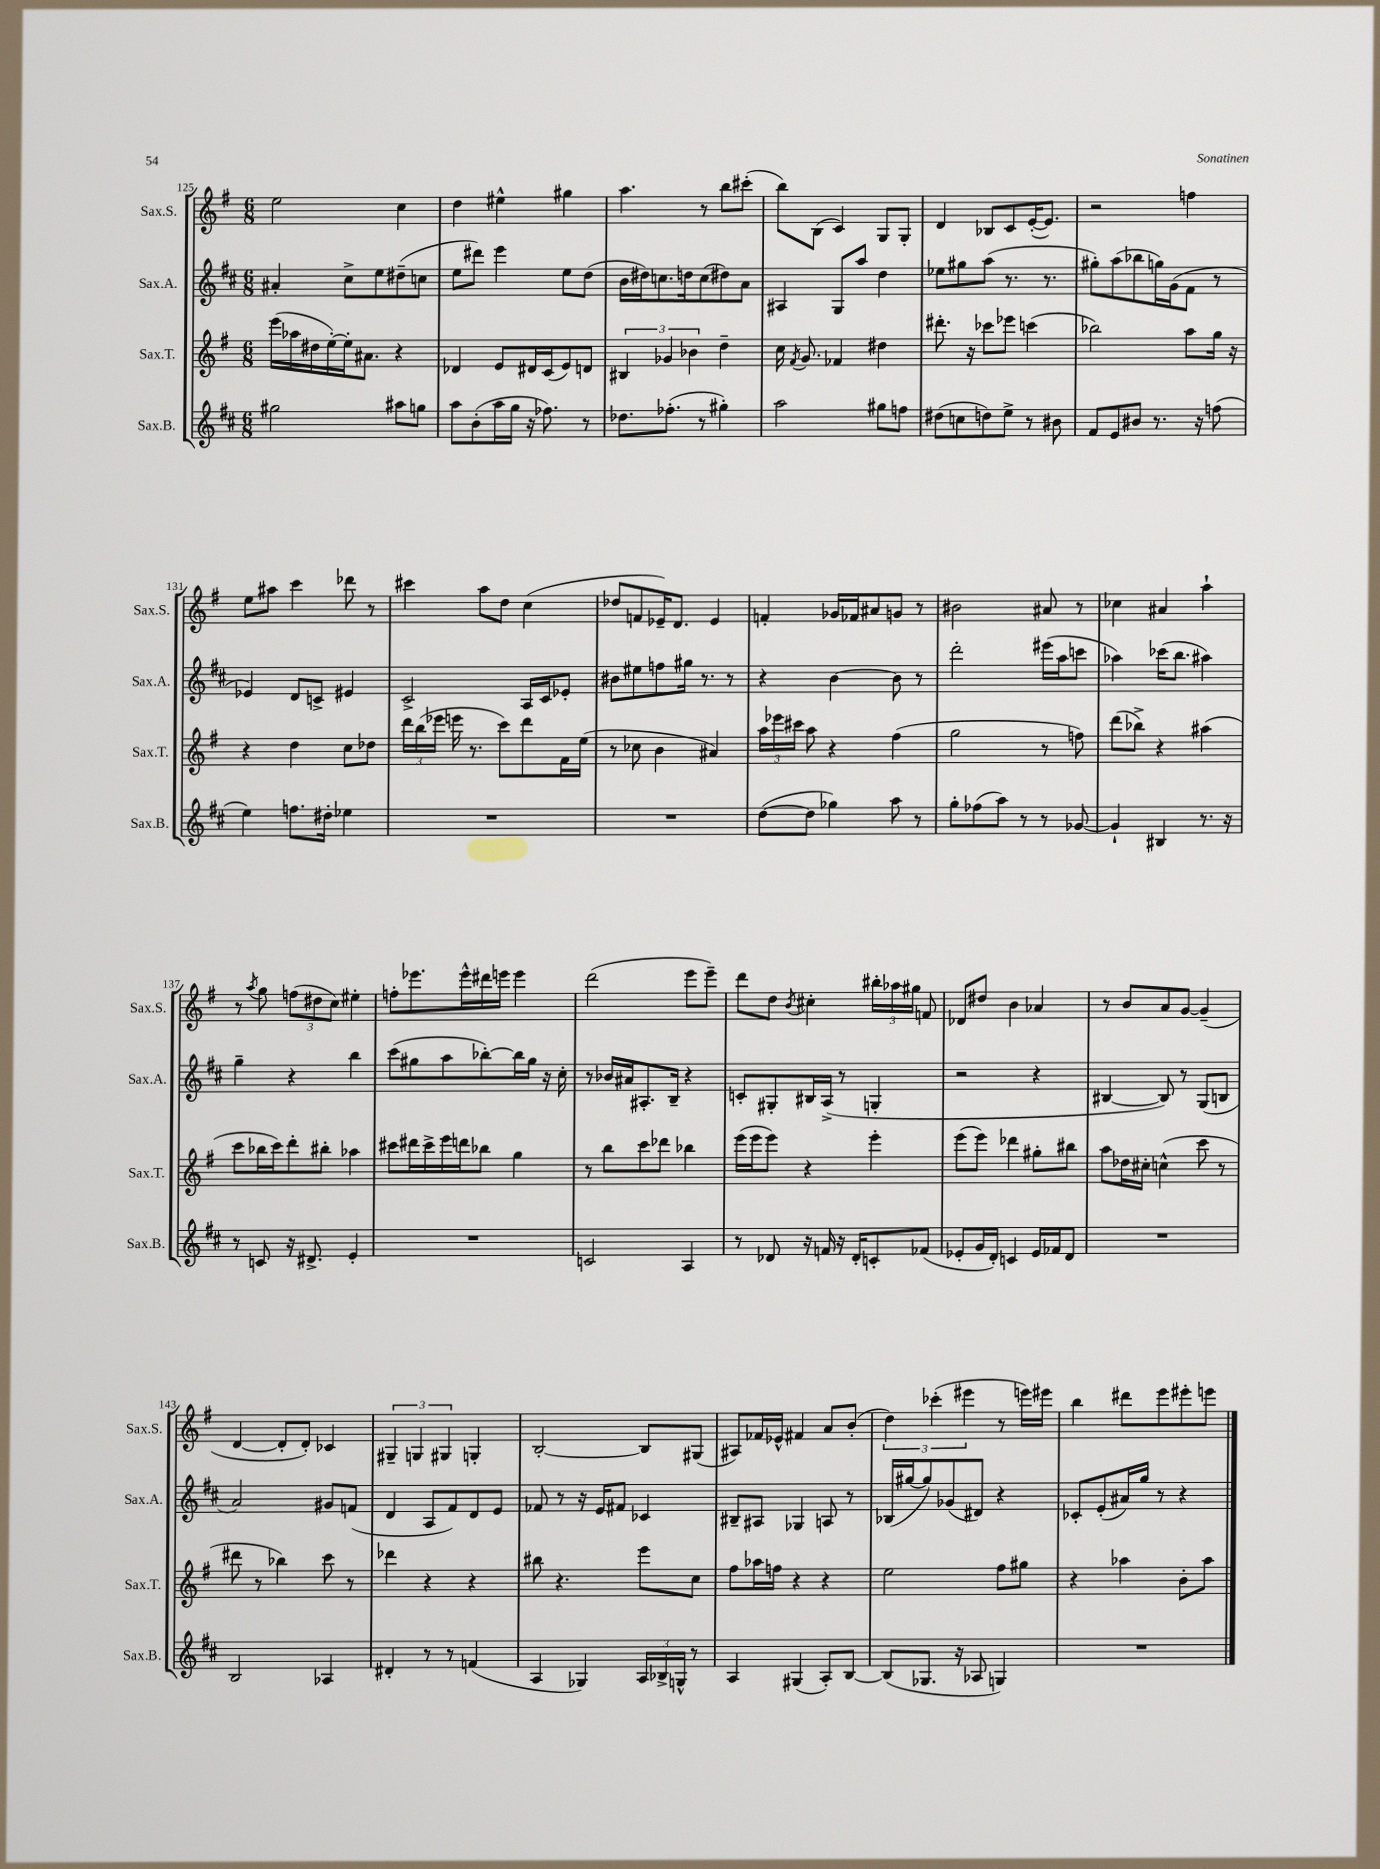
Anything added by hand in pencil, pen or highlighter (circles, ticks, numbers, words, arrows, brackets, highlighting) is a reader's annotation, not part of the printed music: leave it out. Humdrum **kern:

**kern	**kern	**kern	**kern
*part4	*part3	*part2	*part1
*staff4	*staff3	*staff2	*staff1
*I"Sax.B.	*I"Sax.T.	*I"Sax.A.	*I"Sax.S.
*I'Sax.B.	*I'Sax.T.	*I'Sax.A.	*I'Sax.S.
*clefG2	*clefG2	*clefG2	*clefG2
*k[f#c#]	*k[f#]	*k[f#c#]	*k[f#]
*M6/8	*M6/8	*M6/8	*M6/8
=125	=125	=125	=125
2gg#X\	(16eee\LL	4a#X'/	2ee\
.	16aa-X\	.	.
.	16dd#X\	.	.
.	[16ee'\)	.	.
.	16ee'\J]	8cc#^\L	.
.	8.a#X\J	.	.
.	.	8ee\	.
8aa#X\L	4r	(8dd#X~\	4cc\
8ggn\J	.	8ccn\J	.
=126	=126	=126	=126
8aa\L	4d-X/	8ee\L	4dd\
(8b'\	.	8ddd#X\J)	.
16aa\L	8e/L	4eee\	4ee#X^^\
16gg\JJ	.	.	.
16r	16d#X/L	.	.
8.ff-X\)	(16c/J	.	.
.	8e/)	8ee\L	4gg#X\
8r	8dn/J	(8dd\J	.
=127	=127	=127	=127
8.dd-X\L	6B#X/	16b\LL	4.aa\
.	.	16dd#X\J)	.
.	.	8.ccn\	.
.	6g-X/	.	.
(8.ff-X'\J	.	.	.
.	.	16ddn\k	.
.	6b-X\	.	.
8r	.	(8cc\	8r
4gg#X'\)	4dd~\	8dd#X\)	8bb\L
.	.	8a\J	(8ccc#X'\J
=128	=128	=128	=128
2aa\	16cc\	4A#X/	8bb\L)
.	8qf#/	.	.
.	8.g/	.	.
.	.	.	(8B\J
.	4f-X/	8G/L	4c/)
.	.	8aa/J	.
8gg#X\L	4dd#X\	4dd\	8G/L
8ffn\J	.	.	8G'/J
=129	=129	=129	=129
(8dd#X\L	8.ddd#X'\	8ee-X\L	4d/
8ccn\	.	8gg#X\	.
.	16r	.	.
8ddn\)	8ccc-X\L	(8aa\J	8B-X/L
8ee^\J	8eee-X\J	8.r	8c/
8r	(4cccn\	.	([16e'/K
.	.	8.r	8.e/J])
8b#X\	.	.	.
=130	=130	=130	=130
8f#/L	2bb-X\)	8gg#X'\L)	2r
8e/	.	(8aa\	.
8b#X/J	.	8bb-X\	.
8.r	.	16ggn\L)	.
.	.	(16g\J	.
.	8aa\L	8f#\J	4ffn\
16r	.	.	.
(8ffn\	16gg\Jk	8r	.
.	16r	.	.
!!LO:LB:g=z
=131	=131	=131	=131
4ee\)	4r	4e-X/)	8ee\L
.	.	.	8aa#X\J
8.ffn\L	4dd\	8d/L	4ccc\
.	.	8cn^/J	.
16dd#X'\Jk	.	.	.
4ee-X\	8cc\L	4e#X/	8ddd-X\
.	8dd-X\J	.	8r
=132	=132	=132	=132
2.r	24ddd\LL	2c#^/	4ccc#X\
.	(24bb\	.	.
.	24eee-X\JJ	.	.
.	16eeen\	.	.
.	8.r	.	.
.	.	.	8aa\L
.	8ccc\L)	.	8dd\J
.	8ddd\	16A/LL	(4cc\
.	.	16c#/J	.
.	16f#\L	8e-X'/J	.
.	(16ee\JJ	.	.
=133	=133	=133	=133
2.r	8r	8b#X\L	8dd-X/L
.	8cc-X\	8ee#X\	8fn/
.	4b\	8ffn\	16e-X~/K)
.	.	.	8.d/J
.	.	16gg#X\Jk	.
.	.	8.r	.
.	4a#X/)	.	4e-/
.	.	8r	.
=134	=134	=134	=134
([8dd\L	24aa\LL	4r	4fn'/
.	24eee-X\	.	.
.	24ccc#X\JJ	.	.
8dd\J]	8aa\	.	.
4gg-X\)	4r	[4b\	16g-X/LL
.	.	.	16f-X/J
.	.	.	8a#X/
8aa\	(4ff#\	8b\]	8gn/J
8r	.	8r	8r
=135	=135	=135	=135
8gg'\L	2gg\	2ddd'\	2b#X\
(8ff-X\	.	.	.
8aa\J)	.	.	.
8r	.	.	.
8r	8r	(16eee#X\LL	8a#X/
.	.	16aa\J	.
[8g-X/	8ffn\)	8cccn\J	8r
=136	=136	=136	=136
4g-`/]	(8ddd\L	4aa-X\)	4cc-X\
.	8bb-X^\J)	.	.
4B#X/	4r	(16ccc-X\KL	4a#X/
.	.	8.bb\J	.
8.r	(4aa#X\	4aa#X\)	4aa`\
16r	.	.	.
!!LO:LB:g=z
=137	=137	=137	=137
8r	8ccc\L	4gg~\	8r
.	.	.	8qaa/
8cn/	16bb-X\L	.	8gg\
.	16ccc\J)	.	.
16r	8ddd'\	4r	(12ffn\L
8.d#X^/	.	.	.
.	.	.	12dd#X\
.	8bb#X'\J	.	.
.	.	.	12cc\J)
4e'/	4aa-X\	4bb\	4ee#X'\
=138	=138	=138	=138
2.r	8ccc#X\L	(8ccc#\L	8ffn'\L
.	16ddd#X\L	8gg#X\	8.eee-X\
.	16ccc#^\	.	.
.	16eee\	8aa\	.
.	16dddn\J	.	16eee-^^\L
.	8bb-X\J	[8bb-X'\)	16ddd#X\
.	.	.	16eeen\JJ
.	4gg\	16bb-\L]	4eee\
.	.	16gg#\JJ	.
.	.	16r	.
.	.	16cc#'\	.
=139	=139	=139	=139
2cn/	8r	8r	(2ddd\
.	8bb\L	16b-X/LL	.
.	.	16a#X/J	.
.	8ccc\	8.A#X'/	.
.	8ddd-X\J	.	.
.	.	16B~/Jk	.
4A/	4bb-X\	4r	8eee\L
.	.	.	8eee~\J)
=140	=140	=140	=140
8r	(16eee\LL	8cn'/L	8ddd\L
.	16eee\J	.	.
8d-X/	8eee\J)	8G#X'/	8dd\J
.	.	.	8qb/
16r	4r	16B#X/L	4cc#X'\
16fn/	.	(16A^/JJ	.
16r	.	8r	.
16d-'/KL	.	.	.
8cn'/	4eee'\	4Gn'/	24bb#X'\LL
.	.	.	24aa-X\
.	.	.	24gg#X\JJ
(8f-X/J	.	.	8fn/
=141	=141	=141	=141
8e-X'/L	(8eee\L	2r	8d-X/L
16g/L	8eee\J)	.	8dd#X/J
16d'/JJ)	.	.	.
4cn/	4ddd-X\	.	4b\
16e-/LL	8gg#X'\L	4r	4a-X/
16f-X/J	.	.	.
8d/J	8bb#X\J	.	.
=142	=142	=142	=142
2.r	8aa\L	[4B#X/	8r
.	16dd-X\L	.	8b/L
.	16cc#X'\JJ	.	.
.	(4ccn^^\	8B#/])	8a/
.	.	8r	[8g/J
.	8ccc\	(8G/L	(4g~/]
.	8r	8Bn/J	.
!!LO:LB:g=z
=143	=143	=143	=143
2B/	8ddd#X\	2a/)	[4d/
.	8r	.	.
.	4bb-X\)	.	8d'/L]
.	.	.	8d'/J)
4A-X/	8ccc\	8g#X/L	4c-X/
.	8r	(8fn/J	.
=144	=144	=144	=144
4d#X'/	4ddd-X\	4d/	6G#X~/
.	.	.	6Gn/
8r	4r	8A/L	.
.	.	.	6G#X/
8r	.	8f#/)	.
(4fn/	4r	8d/	4Gn'/
.	.	8e/J	.
=145	=145	=145	=145
4A/	8bb#X\	8f-X/	[2B'/
.	4.r	8r	.
4G-X/)	.	16r	.
.	.	16e/KL	.
.	.	8f#X/J	.
24A/LL	8eee\L	4c-X/	8B/L]
24B-X^/	.	.	.
24Gn^^/JJ	.	.	.
8r	8cc\J	.	(8G#X/J
=146	=146	=146	=146
4A/	8ff#\L	8B#X~/L	8A#X/L)
.	16aa-X\L	8A#X/J	16f-X/L
.	16ffn\JJ	.	16e-X^^/JJ
(4G#X/	4r	4G-X/	4f#X/
8A'/L)	4r	8An/	8a/L
[8B/J	.	8r	(8b'/J
=147	=147	=147	=147
(8B/L]	2ee\	(16B-X/LL	6dd\)
.	.	[16gg#X/J	.
8.G-X/J	.	8gg#/])	.
.	.	.	(6ccc-X'\
.	.	(8g-X/	.
16r	.	.	.
.	.	.	6eee#X\
8A-X/	.	8d#X/J)	.
4Gn/)	8ff#\L	4r	8r
.	8gg#X\J	.	16eeen\LL)
.	.	.	16eee#X\JJ
=148	=148	=148	=148
2.r	4r	8c-X'/L	4bb\
.	.	(8e'/	.
.	4aa-X\	16a#X/L)	8ddd#X\L
.	.	16gg/JJ	.
.	.	8r	8eee\
.	8b'\L	4r	8eee#X'\
.	8aa-\J	.	8eeen\J
==	==	==	==
*-	*-	*-	*-
